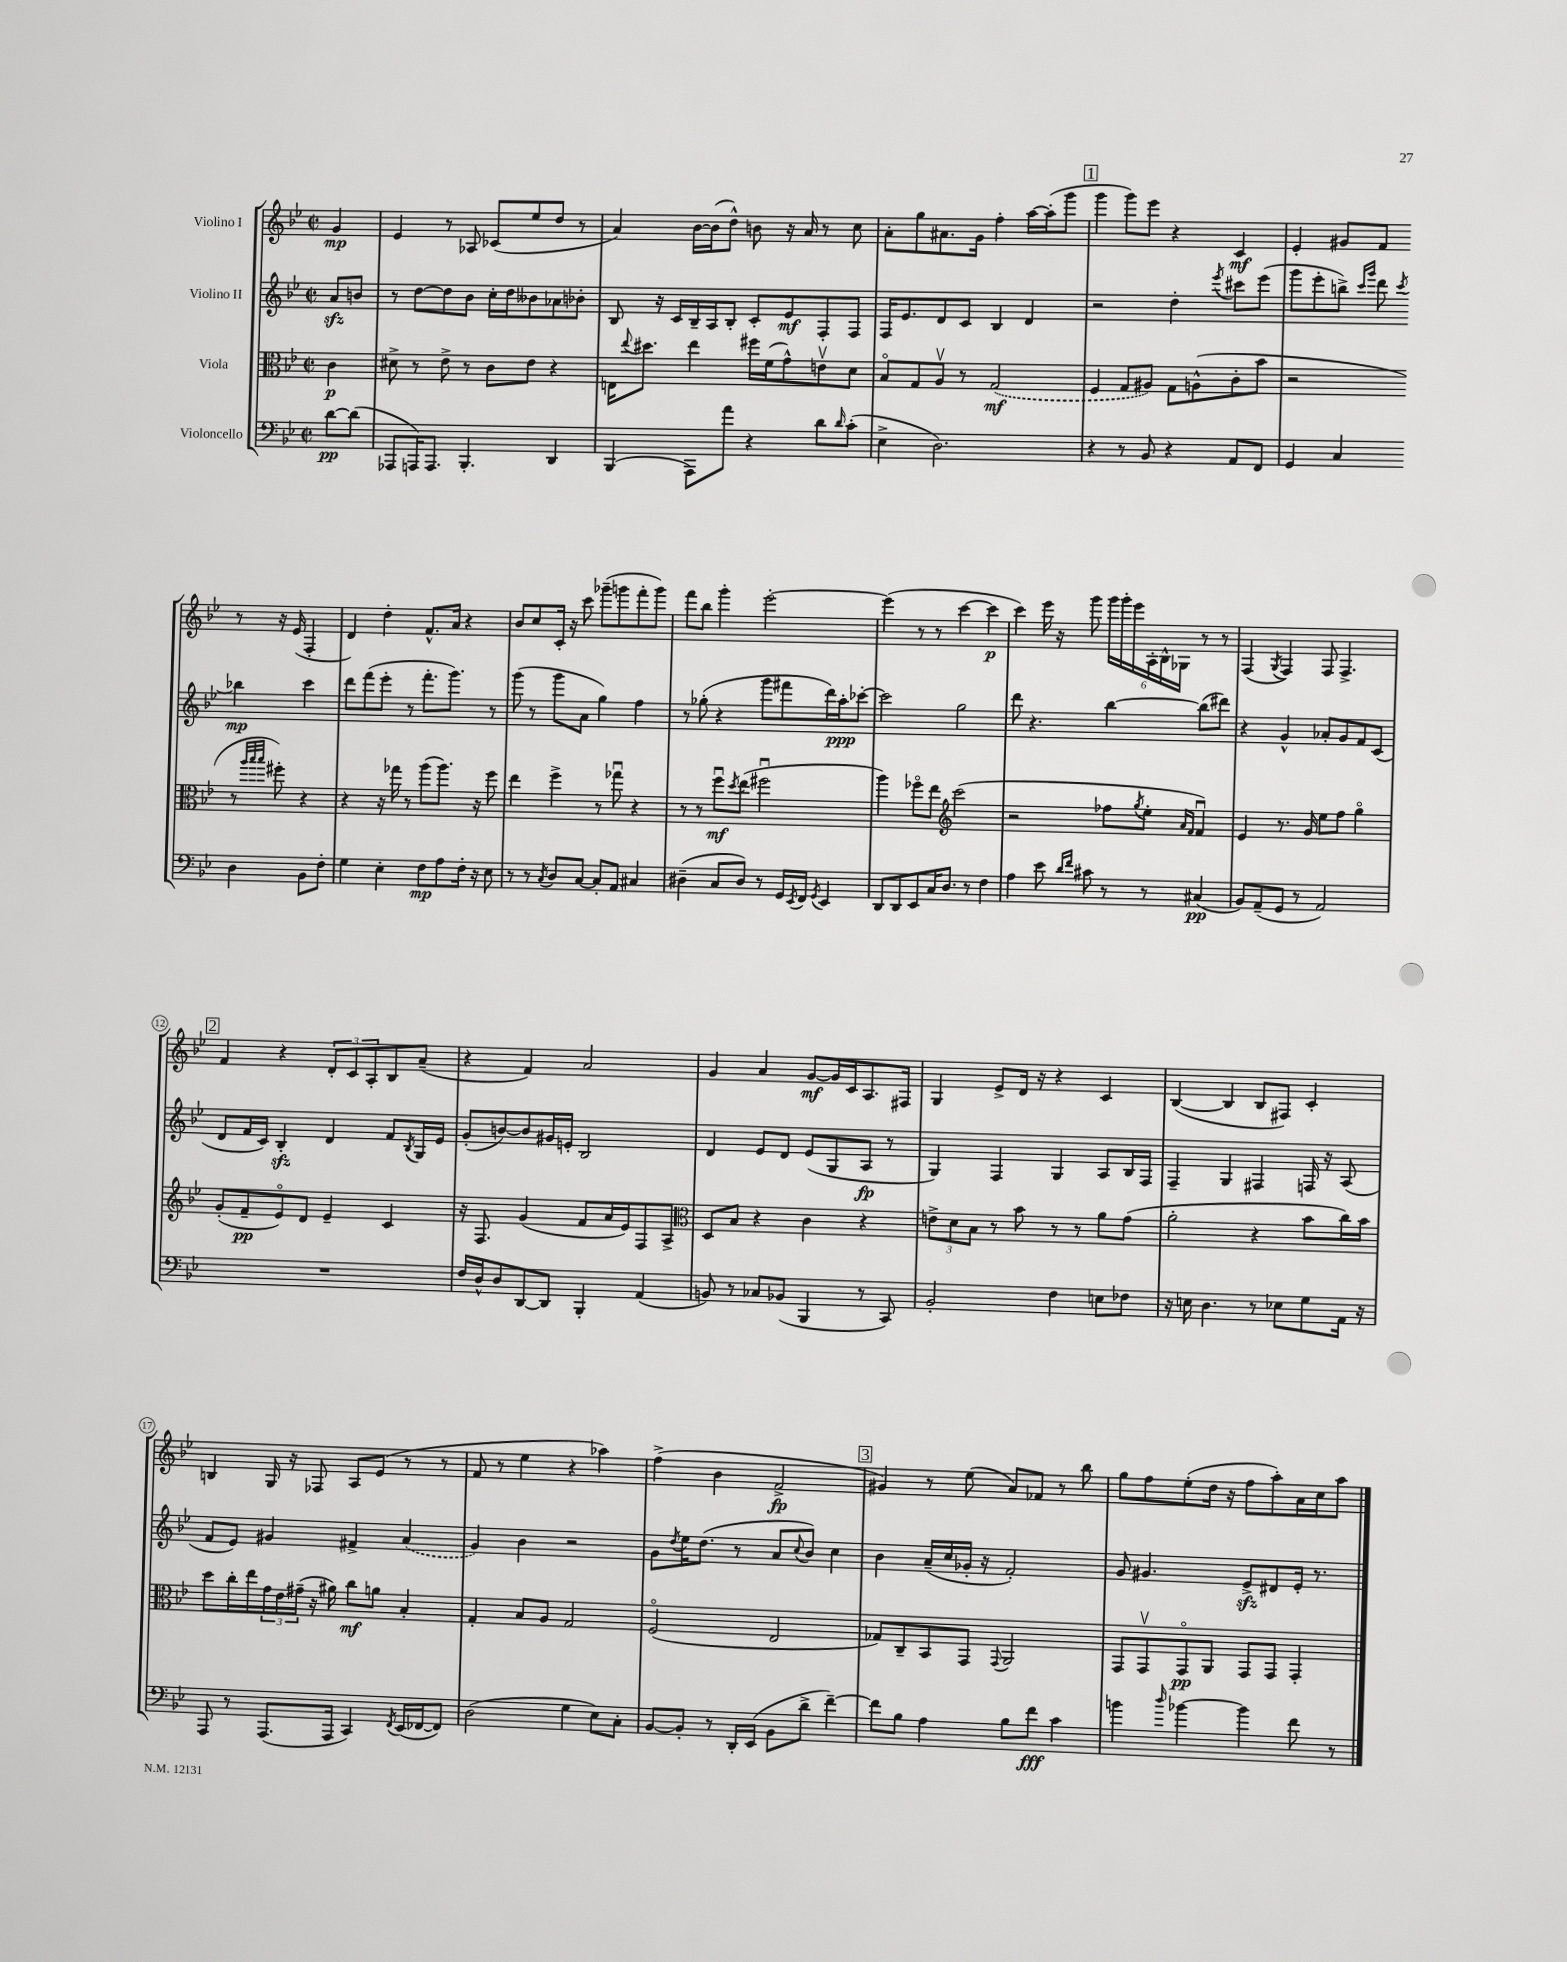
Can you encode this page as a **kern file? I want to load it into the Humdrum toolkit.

**kern	**dynam	**kern	**dynam	**kern	**dynam	**kern	**dynam
*part4	*part4	*part3	*part3	*part2	*part2	*part1	*part1
*staff4	*staff4	*staff3	*staff3	*staff2	*staff2	*staff1	*staff1
*I"Violoncello	*	*I"Viola	*	*I"Violino II	*	*I"Violino I	*
*clefF4	*	*clefC3	*	*clefG2	*	*clefG2	*
*k[b-e-]	*	*k[b-e-]	*	*k[b-e-]	*	*k[b-e-]	*
*M2/2	*	*M2/2	*	*M2/2	*	*M2/2	*
*met(c|)	*	*met(c|)	*	*met(c|)	*	*met(c|)	*
=	=	=	=	=	=	=	=
[8d\L	pp	4c\	p	8azz/L	.	4g/	mp
(8d\J]	.	.	.	8bn/J	.	.	.
=1	=1	=1	=1	=1	=1	=1	=1
8AAA-X/L	.	8d#X^\	.	8r	.	4e-/	.
16AAAn/K)	.	8r	.	[8dd\L	.	.	.
8.AAA/J	.	.	.	.	.	.	.
.	.	8e-^\	.	8dd\]	.	8r	.
4.BBB-'/	.	8r	.	8b-\J	.	8A-X/	.
.	.	8c\L	.	16cc'\LL	.	(8c-X/L	.
.	.	.	.	16dd\J	.	.	.
.	.	8e-\J	.	8b--X\	.	8ee-/	.
4DD/	.	4r	.	8a-X\	.	8dd/J	.
.	.	.	.	8b-X'\J	.	8r	.
=2	=2	=2	=2	=2	=2	=2	=2
(4BBB-/	.	16En\KL	.	8B-/	.	4a/)	.
.	.	8qqee-/	.	.	.	.	.
.	.	8.dd#X\J	.	.	.	.	.
.	.	.	.	16r	.	.	.
.	.	.	.	16c/LL	.	.	.
8AAA\L)	.	4ee-\	.	16B-~/	.	[16b-\LL	.
.	.	.	.	16A/J	.	(16b-\J]	.
8a\J	.	.	.	8B-'/J	.	8dd^^\J)	.
4r	.	16ff#X\LL	.	8c'/L	.	8bn\	.
.	.	(16f\J	.	.	.	.	.
.	.	8g^^\)	.	8e-/	mf	16r	.
.	.	.	.	.	.	16a/	.
8d\L	.	8env\	.	8F'/	.	8r	.
16qqd/	.	.	.	.	.	.	.
(8c'\J	.	8d\J	.	8F/J	.	8cc\	.
=3	=3	=3	=3	=3	=3	=3	=3
4E-^\	.	8B-/L	.	16F/KL	.	8a'\L	.
.	.	.	.	8.e-/	.	.	.
.	.	8G/	.	.	.	8gg\	.
2.D\)	.	8Av/J	.	8d/	.	8.a#X\	.
.	.	8r	.	8c/J	.	.	.
.	.	.	.	.	.	16g\Jk	.
.	.	(2G/	mf	4B-/	.	4ff'\	.
.	.	.	.	4d/	.	[16aa\LL	.
.	.	.	.	.	.	(16aa'\J]	.
.	.	.	.	.	.	8ggg\J	.
!!LO:REH:place=s1:t=1
=4	=4	=4	=4	=4	=4	=4	=4
4r	.	4F/	.	2r	.	4ggg\	.
8r	.	8G/L	.	.	.	8ggg\L)	.
8BB-/	.	8A#X/J)	.	.	.	8eee-\J	.
4r	.	8G\L	.	4dd'\	.	4r	.
.	.	(8An^^\	.	.	.	.	.
.	.	.	.	8qeee-/	.	.	.
8AA/L	.	8c'\	.	8ccc#X\L	.	4c/	mf
8FF/J	.	8b-\J	.	(8eee-\J	.	.	.
=5	=5	=5	=5	=5	=5	=5	=5
4GG/	.	2r	.	8ggg\L	.	4e-'/	.
.	.	.	.	8eee-'\	.	.	.
4C/	.	.	.	8bbn^\J)	.	8g#X/L	.
.	.	.	.	16qqccc/LL	.	.	.
.	.	.	.	16qqggg/JJ	.	.	.
.	.	.	.	8ddd\	.	8f/J	.
.	.	.	.	8qccc/	.	.	.
4D\	.	8r	.	4bb-X\	mp	8r	.
.	.	32qqaa/LLL	.	.	.	.	.
.	.	32qqbb-/	.	.	.	.	.
.	.	32qqbb-/JJJ	.	.	.	.	.
.	.	8ff#X'\)	.	.	.	16r	.
.	.	.	.	.	.	(16e-/	.
8BB-\L	.	4r	.	4ccc\	.	4F'/	.
8F'\J	.	.	.	.	.	.	.
!!LO:LB:g=z
=6	=6	=6	=6	=6	=6	=6	=6
4G\	.	4r	.	8ddd\L	.	4d/)	.
.	.	.	.	(8fff\	.	.	.
4E-'\	.	16r	.	8eee-'\J	.	4dd'\	.
.	.	16gg-X\	.	.	.	.	.
.	.	8r	.	8r	.	.	.
8F\L	mp	(8aa\L	.	8.fff'\L	.	8.f^^/L	.
8A\	.	8.aa\J)	.	.	.	.	.
.	.	.	.	8.ggg\J)	.	16a/Jk	.
16F'\Jk	.	.	.	.	.	4r	.
16r	.	16r	.	.	.	.	.
8E-\	.	8ff\	.	8r	.	.	.
=7	=7	=7	=7	=7	=7	=7	=7
8r	.	4ee-\	.	(8ggg\	.	8b-/L	.
8r	.	.	.	8r	.	8cc/	.
8qC/	.	.	.	.	.	.	.
8D/L	.	4ff^\	.	8ggg\L	.	16c'/Jk	.
.	.	.	.	.	.	16r	.
[8C/J	.	.	.	8a\J	.	8ccc\	.
8C'/L]	.	8r	.	4gg\)	.	(8ggg-X~\L	.
8AA/J	.	8gg-Xu\	.	.	.	8gggn\	.
4C#X/	.	4r	.	4ff\	.	8fff'\	.
.	.	.	.	.	.	8ggg\J)	.
=8	=8	=8	=8	=8	=8	=8	=8
(4D#X~\	.	8r	.	8r	.	8fff\L	.
.	.	8r	.	(8gg-X'\	.	8bb-\J	.
8C/L	.	8ffu\L	mf	4r	.	4ggg'\	.
.	.	8qdd/	.	.	.	.	.
8D#/J)	.	(8ee-\J	.	.	.	.	.
8r	.	2ff#Xu\	.	8ggg\L	.	[2eee-'\	.
16GG/LL	.	.	.	8fff#X\	.	.	.
8qEE-/	.	.	.	.	.	.	.
16FF/JJ	.	.	.	.	.	.	.
8qGG/	.	.	.	.	.	.	.
4EE-/	.	.	.	16ddd\L)	.	.	.
.	.	.	.	16aa'\J	ppp	.	.
.	.	.	.	[8ccc-X'\J	.	.	.
=9	=9	=9	=9	=9	=9	=9	=9
8DD/L	.	4aa\)	.	2ccc-\]	.	(4eee-\]	.
8DD/	.	.	.	.	.	.	.
8EE-/	.	8ff-X\L	.	.	.	8r	.
16C/K	.	8ee-\J	.	.	.	8r	.
8.D/J	.	.	.	.	.	.	.
*	*	*clefG2	*	*	*	*	*
.	.	(2ccc\	.	2gg\	.	[4ccc\	.
8r	.	.	.	.	.	.	.
4F\	.	.	.	.	.	4ccc\]	p
=10	=10	=10	=10	=10	=10	=10	=10
4A\	.	2r	.	8ddd\	.	4ccc\)	.
.	.	.	.	4.r	.	.	.
8e-\	.	.	.	.	.	16eee-\	.
.	.	.	.	.	.	16r	.
16qqd/LL	.	.	.	.	.	.	.
16qqf/JJ	.	.	.	.	.	.	.
8c#X\	.	.	.	.	.	8ggg\	.
8r	.	8ff-X\L	.	[4bb-\	.	24ggg\LL	.
.	.	.	.	.	.	24ggg'\	.
.	.	.	.	.	.	24eee-\	.
.	.	8qgg/	.	.	.	.	.
8r	.	8ee-'\J	.	.	.	24A'\	.
.	.	.	.	.	.	24B-^^\	.
.	.	.	.	.	.	24G-X\JJ	.
.	.	16qqa/LL	.	.	.	.	.
.	.	16qqf/JJ	.	.	.	.	.
(4C#X/	pp	4fu/)	.	(8bb-\L]	.	8r	.
.	.	.	.	8ddd#X\J)	.	8r	.
=11	=11	=11	=11	=11	=11	=11	=11
8BB-/L)	.	4e-/	.	4r	.	(4F/	.
(8AA~/	.	.	.	.	.	.	.
.	.	.	.	.	.	8qG/	.
8GG/J	.	8.r	.	4g^^/	.	4F/)	.
8r	.	.	.	.	.	.	.
.	.	16g/	.	.	.	.	.
2AA/)	.	8ee-\L	.	8a-X'/L	.	8F/	.
.	.	8ff\J	.	8g/	.	4.F^/	.
.	.	4gg\	.	8f/	.	.	.
.	.	.	.	(8c/J	.	.	.
!!LO:LB:g=z
!!LO:REH:place=s1:t=2
=12	=12	=12	=12	=12	=12	=12	=12
1r	.	(8g'/L	.	8d/L	.	4f/	.
.	.	8f~/	pp	16f/L	.	.	.
.	.	.	.	16c/JJ)	.	.	.
.	.	8e-/)	.	4B-zz'/	.	4r	.
.	.	8d/J	.	.	.	.	.
.	.	4e-~/	.	4d/	.	12d'/L	.
.	.	.	.	.	.	12c/	.
.	.	.	.	.	.	12A'/	.
.	.	4c/	.	8f/L	.	8B-/	.
.	.	.	.	8qB-/	.	.	.
.	.	.	.	16G/L	.	(8a~/J	.
.	.	.	.	16e-/JJ	.	.	.
=13	=13	=13	=13	=13	=13	=13	=13
16F/LL	.	16r	.	(8g'/L	.	4r	.
16D^^/J	.	8.F/	.	.	.	.	.
8D/	.	.	.	[8bn/)	.	.	.
[8DD/	.	(4g/	.	8b/]	.	4f/)	.
8DD/J]	.	.	.	16g#X/L	.	.	.
.	.	.	.	16en'/JJ	.	.	.
4BBB-'/	.	8f/L	.	2B-/	.	2a/	.
.	.	16a/L	.	.	.	.	.
.	.	16e-/J)	.	.	.	.	.
(4AA/	.	8F/	.	.	.	.	.
.	.	8A^/J	.	.	.	.	.
=14	=14	=14	=14	=14	=14	=14	=14
*	*	*clefC3	*	*	*	*	*
8BBn/)	.	8D/L	.	4d/	.	4g/	.
8r	.	8B-/J	.	.	.	.	.
8C-X/L	.	4r	.	8e-/L	.	4a/	.
(8BB-X/J	.	.	.	8d/J	.	.	.
4BBB-/	.	4c\	.	(8e-/L	.	[8g/L	mf
.	.	.	.	8G/	.	16g/L]	.
.	.	.	.	.	.	16c/J	.
8r	.	4r	.	8A/J	fp	8.A/	.
8CC/)	.	.	.	8r	.	.	.
.	.	.	.	.	.	16F#X/Jk	.
=15	=15	=15	=15	=15	=15	=15	=15
2BB-'/	.	12en^\L	.	4G/)	.	4G/	.
.	.	12d\	.	.	.	.	.
.	.	12B-\J	.	.	.	.	.
.	.	8r	.	4F/	.	8e-^/L	.
.	.	8b-\	.	.	.	16d/Jk	.
.	.	.	.	.	.	16r	.
4F\	.	8r	.	4G/	.	4r	.
.	.	8r	.	.	.	.	.
8En\L	.	8a\L	.	8A/L	.	4c/	.
8F-X\J	.	(8g\J	.	16B-/L	.	.	.
.	.	.	.	16F/JJ	.	.	.
=16	=16	=16	=16	=16	=16	=16	=16
16r	.	2a'\	.	4F~/	.	([4B-/	.
16En\	.	.	.	.	.	.	.
4.D\	.	.	.	.	.	.	.
.	.	.	.	4G/	.	4B-/]	.
8r	.	4r	.	4F#X/	.	8B-/L	.
8E-X\L	.	.	.	.	.	8F#X/J)	.
8G\	.	8b-\L	.	16Fn/	.	4c'/	.
.	.	.	.	16r	.	.	.
16AA\Jk	.	16cc\L)	.	(8A/	.	.	.
16r	.	16b-\JJ	.	.	.	.	.
!!LO:LB:g=z
=17	=17	=17	=17	=17	=17	=17	=17
8AAA/	.	8dd\L	.	8f/L	.	4Bn/	.
8r	.	16cc'\L	.	8e-/J)	.	.	.
.	.	16ee-\	.	.	.	.	.
(8.AAA/L	.	24g\	.	4g#X/	.	16G/	.
.	.	24e-\	.	.	.	.	.
.	.	.	.	.	.	16r	.
.	.	(24g#X~\JJ	.	.	.	.	.
.	.	16r	.	.	.	8F-X/	.
16AAA/Jk	.	16a#X\)	.	.	.	.	.
4CC/)	.	8cc\L	mf	4f#X^/	.	8A/L	.
.	.	8an\J	.	.	.	(8e-/J	.
8qFF/	.	.	.	.	.	.	.
(16EE-/LL	.	4B-'/	.	(4a/	.	8r	.
[16FF-X/J	.	.	.	.	.	.	.
8FF-/J])	.	.	.	.	.	8r	.
=18	=18	=18	=18	=18	=18	=18	=18
(2D\	.	4G'/	.	4g/)	.	8f/	.
.	.	.	.	.	.	8r	.
.	.	8B-/L	.	4b-\	.	4ee-\	.
.	.	8A/J	.	.	.	.	.
4G\	.	2G/	.	2r	.	4r	.
8E-\L)	.	.	.	.	.	4aa-X\)	.
8C'\J	.	.	.	.	.	.	.
=19	=19	=19	=19	=19	=19	=19	=19
[8BB-/L	.	(2F/	.	8g\L	.	(4ff^\	.
.	.	.	.	8qdd/	.	.	.
8BB-'/J]	.	.	.	16ee-\K	.	.	.
.	.	.	.	(8.dd\J	.	.	.
8r	.	.	.	.	.	4b-\	.
16DD'/LL	.	.	.	8r	.	.	.
(16EE-/JJ	.	.	.	.	.	.	.
8BB-\L	.	2E-/	.	8a/L	.	2f^/	fp
.	.	.	.	8qqcc/	.	.	.
8d^\J	.	.	.	8b-/J)	.	.	.
[4f~\)	.	.	.	4cc\	.	.	.
!!LO:REH:place=s1:t=3
=20	=20	=20	=20	=20	=20	=20	=20
8f\L]	.	8G-X/L)	.	4b-\	.	4g#X/)	.
8B-\J	.	8C~/	.	.	.	.	.
4A\	.	8BB-/	.	(16a~/LL	.	8r	.
.	.	.	.	16cc/	.	.	.
.	.	8GG/J	.	16g-X'/JJ	.	(8ee-\	.
.	.	.	.	16r	.	.	.
.	.	8qqGG/	.	.	.	.	.
8B-\L	.	2AA/	.	2f'/)	.	8a/L)	.
8f\J	fff	.	.	.	.	8f-X/J	.
4c\	.	.	.	.	.	8r	.
.	.	.	.	.	.	8bb-\	.
=21	=21	=21	=21	=21	=21	=21	=21
4bn\	.	8GG/L	.	8g/	.	8gg\L	.
.	.	8GGv/	.	4.g#X/	.	8ff\	.
16qqdd/	.	.	.	.	.	.	.
[4b-X\	.	8GG/	pp	.	.	(8ee-'\	.
.	.	8AA/J	.	.	.	16dd\Jk	.
.	.	.	.	.	.	16r	.
4b-\]	.	8GG/L	.	8e-zz^/L	.	8ff\L	.
.	.	8GG/J	.	8d#X/	.	8aa'\)	.
8f\	.	4GG'/	.	16e-'/Jk	.	16a\L	.
.	.	.	.	8.r	.	16cc\J	.
8r	.	.	.	.	.	8aa\J	.
==	==	==	==	==	==	==	==
*-	*-	*-	*-	*-	*-	*-	*-
